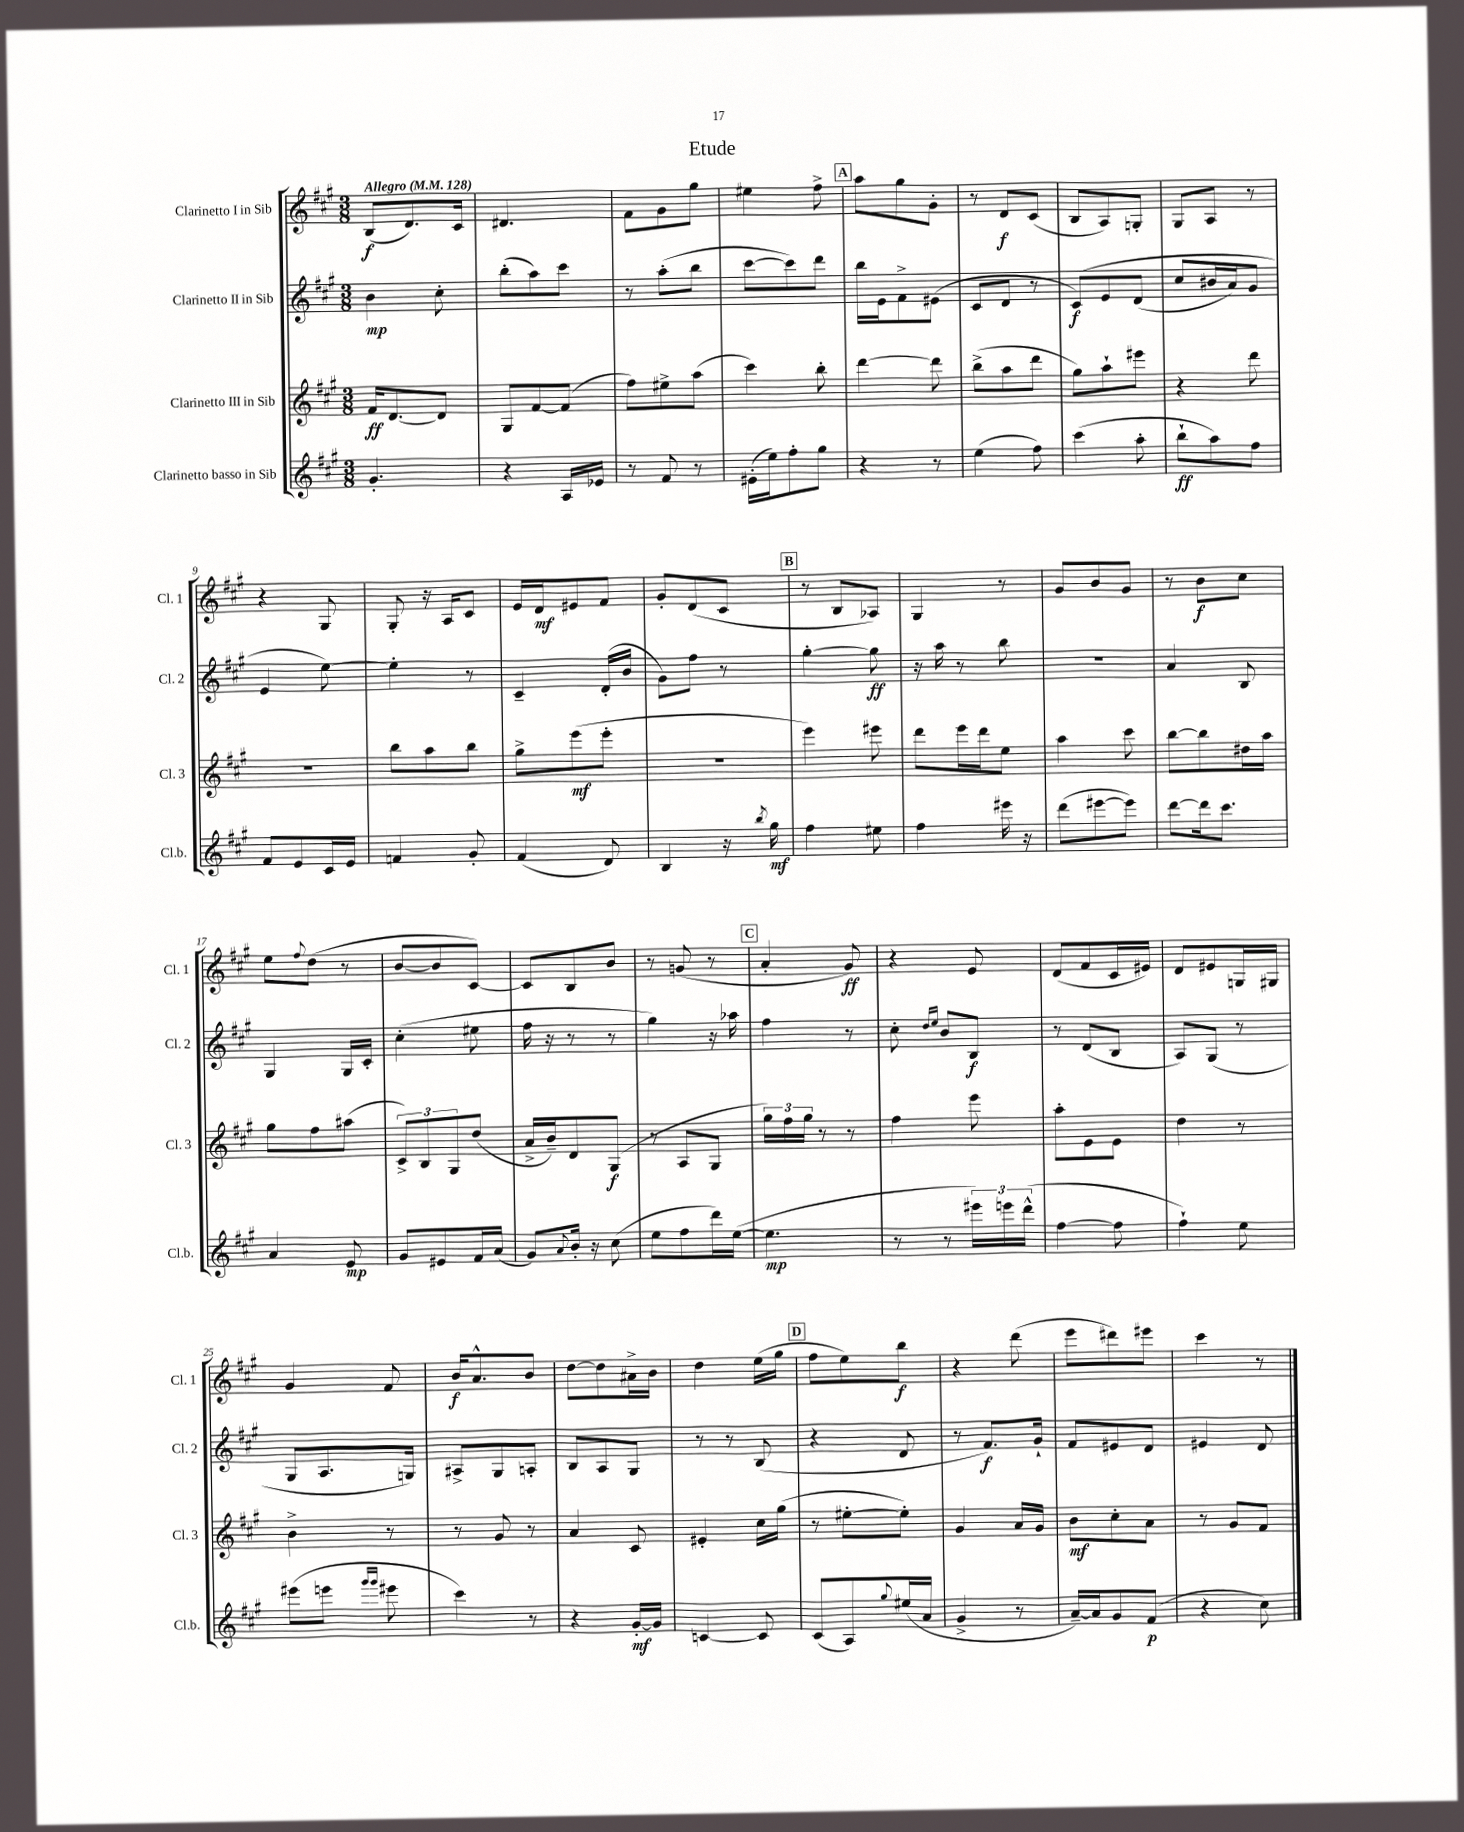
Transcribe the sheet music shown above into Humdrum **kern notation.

**kern	**dynam	**kern	**dynam	**kern	**dynam	**kern	**dynam
*part4	*part4	*part3	*part3	*part2	*part2	*part1	*part1
*staff4	*staff4	*staff3	*staff3	*staff2	*staff2	*staff1	*staff1
*I"Clarinetto basso in Sib	*	*I"Clarinetto III in Sib	*	*I"Clarinetto II in Sib	*	*I"Clarinetto I in Sib	*
*I'Cl.b.	*	*I'Cl. 3	*	*I'Cl. 2	*	*I'Cl. 1	*
*clefG2	*	*clefG2	*	*clefG2	*	*clefG2	*
*k[f#c#g#]	*	*k[f#c#g#]	*	*k[f#c#g#]	*	*k[f#c#g#]	*
*M3/8	*	*M3/8	*	*M3/8	*	*M3/8	*
*MM128	*	*MM128	*	*MM128	*	*MM128	*
=1	=1	=1	=1	=1	=1	=1	=1
!	!	!	!	!	!	!LO:TX:a:B:t=Allegro	!
4.g#'/	.	16f#/KL	ff	4b\	mp	(8B/L	f
.	.	[8.d/	.	.	.	.	.
.	.	.	.	.	.	8.d/)	.
.	.	8d/J]	.	8cc#'\	.	.	.
.	.	.	.	.	.	16c#/Jk	.
=2	=2	=2	=2	=2	=2	=2	=2
4r	.	8G#/L	.	(8bb'\L	.	4.d#X/	.
.	.	[8f#/	.	8aa\)	.	.	.
16A/LL	.	(8f#/J]	.	8ccc#\J	.	.	.
16e-X/JJ	.	.	.	.	.	.	.
=3	=3	=3	=3	=3	=3	=3	=3
8r	.	8ff#\L)	.	8r	.	8f#\L	.
8f#/	.	8ee#X^\	.	(8aa'\L	.	8g#\	.
8r	.	(8aa\J	.	8bb\J	.	8gg#\J	.
=4	=4	=4	=4	=4	=4	=4	=4
(16e#X'\LL	.	4ccc#\)	.	[8ccc#\L	.	4ee#X\	.
16ee\J)	.	.	.	.	.	.	.
8ff#'\	.	.	.	8ccc#\])	.	.	.
8gg#\J	.	8bb'\	.	8ddd\J	.	8ff#^\	.
!!LO:REH:place=s1:t=A
=5	=5	=5	=5	=5	=5	=5	=5
4r	.	[4ddd\	.	16bb\LL	.	8aa\L	.
.	.	.	.	16e\J	.	.	.
.	.	.	.	8f#^\	.	8gg#\	.
8r	.	8ddd\]	.	(8e#X\J	.	8g#'\J	.
=6	=6	=6	=6	=6	=6	=6	=6
(4ee\	.	(8bb^\L	.	8c#/L	.	8r	.
.	.	8aa\	.	8d/J	.	8d/L	f
8ff#\)	.	8ddd\J	.	8r	.	(8c#/J	.
=7	=7	=7	=7	=7	=7	=7	=7
(4ccc#\	.	8gg#\L)	.	(8c#/L)	f	8B/L	.
.	.	8aa`\	.	8e/	.	8A/)	.
8aa'\	.	8eee#X\J	.	(8d/J	.	8Gn'/J	.
=8	=8	=8	=8	=8	=8	=8	=8
8bb`\L	ff	4r	.	8cc#/L	.	8G#/L	.
8aa\)	.	.	.	16b#X/L	.	8A/J	.
.	.	.	.	16a/J)	.	.	.
8ff#\J	.	8ddd\	.	8g#/J	.	8r	.
!!LO:LB:g=z
=9	=9	=9	=9	=9	=9	=9	=9
8f#/L	.	4.r	.	4e/	.	4r	.
8e/	.	.	.	.	.	.	.
16c#/L	.	.	.	[8ee\)	.	8G#/	.
16e/JJ	.	.	.	.	.	.	.
=10	=10	=10	=10	=10	=10	=10	=10
4fn/	.	8bb\L	.	4ee'\]	.	8G#'/	.
.	.	8aa\	.	.	.	16r	.
.	.	.	.	.	.	16A/KL	.
8g#'/	.	8bb\J	.	8r	.	8c#/J	.
=11	=11	=11	=11	=11	=11	=11	=11
(4f#/	.	8gg#^\L	.	4c#~/	.	16e/LL	.
.	.	.	.	.	.	16d/J	mf
.	.	(8eee\	mf	.	.	8e#X/	.
8d/)	.	8eee'\J	.	(16d'/LL	.	8f#/J	.
.	.	.	.	16b/JJ	.	.	.
=12	=12	=12	=12	=12	=12	=12	=12
4B/	.	4.r	.	8g#\L)	.	8g#'/L	.
.	.	.	.	8ff#\J	.	(8d/	.
16r	.	.	.	8r	.	8c#/J	.
8qbb/	.	.	.	.	.	.	.
16gg#\	mf	.	.	.	.	.	.
!!LO:REH:place=s1:t=B
=13	=13	=13	=13	=13	=13	=13	=13
4ff#\	.	4eee\)	.	[4gg#'\	.	8r	.
.	.	.	.	.	.	8B/L	.
8ee#X\	.	8eee#X\	.	8gg#\]	ff	8A-X/J)	.
=14	=14	=14	=14	=14	=14	=14	=14
4ff#\	.	8ddd\L	.	16r	.	4G#/	.
.	.	.	.	16aa\	.	.	.
.	.	16eee\L	.	8r	.	.	.
.	.	16ddd\J	.	.	.	.	.
16eee#X\	.	8ee\J	.	8bb\	.	8r	.
16r	.	.	.	.	.	.	.
=15	=15	=15	=15	=15	=15	=15	=15
(8ddd\L	.	4aa\	.	4.r	.	8g#/L	.
[8eee#X\	.	.	.	.	.	8b/	.
8eee#\J])	.	8ccc#\	.	.	.	8g#/J	.
=16	=16	=16	=16	=16	=16	=16	=16
[8ddd\L	.	[8bb\L	.	4a/	.	8r	.
16ddd\k]	.	8bb\]	.	.	.	8b\L	f
8.ccc#\J	.	.	.	.	.	.	.
.	.	16dd#X\L	.	8B/	.	8cc#\J	.
.	.	16aa\JJ	.	.	.	.	.
!!LO:LB:g=z
=17	=17	=17	=17	=17	=17	=17	=17
4a/	.	8gg#\L	.	4G#/	.	8ee\L	.
.	.	.	.	.	.	8qqff#/	.
.	.	8ff#\	.	.	.	(8dd\J	.
8e/	mp	(8aa#X\J	.	16G#/LL	.	8r	.
.	.	.	.	16c#'/JJ	.	.	.
=18	=18	=18	=18	=18	=18	=18	=18
8g#/L	.	12c#^/L)	.	(4cc#'\	.	[8b/L	.
.	.	12B/	.	.	.	.	.
8e#X/	.	.	.	.	.	8b/]	.
.	.	12G#/	.	.	.	.	.
16f#/L	.	(8dd/J	.	8ee#X\	.	[8c#/J)	.
(16a/JJ	.	.	.	.	.	.	.
=19	=19	=19	=19	=19	=19	=19	=19
8g#/L)	.	16a^/LL	.	16ff#\	.	8c#/L]	.
.	.	16b~/J)	.	16r	.	.	.
8qqa/	.	.	.	.	.	.	.
16b'/Jk	.	8d/	.	8r	.	8B/	.
16r	.	.	.	.	.	.	.
(8cc#\	.	(8G#/J	f	8r	.	8b/J	.
=20	=20	=20	=20	=20	=20	=20	=20
8ee\L	.	8r	.	4gg#\)	.	8r	.
8ff#\	.	8A/L	.	.	.	(8gn/	.
16ddd\L)	.	8G#/J	.	16r	.	8r	.
([16ee\JJ	.	.	.	16aa-X\	.	.	.
!!LO:REH:place=s1:t=C
=21	=21	=21	=21	=21	=21	=21	=21
4.ee\]	mp	24gg#\LL)	.	4ff#\	.	4a'/	.
.	.	24ff#\	.	.	.	.	.
.	.	24gg#\JJ	.	.	.	.	.
.	.	8r	.	.	.	.	.
.	.	8r	.	8r	.	8g#/)	ff
=22	=22	=22	=22	=22	=22	=22	=22
8r	.	4ff#\	.	8cc#'\	.	4r	.
.	.	.	.	16qqdd/LL	.	.	.
.	.	.	.	16qqee/JJ	.	.	.
8r	.	.	.	8b/L	.	.	.
24eee#X\LL)	.	8eee\	.	8B/J	f	8e/	.
24eeen\	.	.	.	.	.	.	.
(24ddd^^\JJ	.	.	.	.	.	.	.
=23	=23	=23	=23	=23	=23	=23	=23
[4ff#\	.	8aa'\L	.	8r	.	(8d/L	.
.	.	8e\	.	(8d/L	.	8f#/	.
8ff#\]	.	8e\J	.	8B/J	.	16c#/L	.
.	.	.	.	.	.	16e#X/JJ)	.
=24	=24	=24	=24	=24	=24	=24	=24
4ff#`\)	.	4dd\	.	8A/L)	.	8d/L	.
.	.	.	.	(8G#/J	.	8e#X/	.
8ee\	.	8r	.	8r	.	16Gn/L	.
.	.	.	.	.	.	16G#X/JJ	.
!!LO:LB:g=z
=25	=25	=25	=25	=25	=25	=25	=25
(8eee#X\L	.	4b^\	.	8G#/L	.	4g#/	.
8eeen\J	.	.	.	8.A/	.	.	.
16qqggg#/LL	.	.	.	.	.	.	.
16qqggg#/JJ	.	.	.	.	.	.	.
8eee#X\	.	8r	.	.	.	8f#/	.
.	.	.	.	16Gn/Jk)	.	.	.
=26	=26	=26	=26	=26	=26	=26	=26
4ccc#\)	.	8r	.	8A#X^/L	.	16b/KL	f
.	.	.	.	.	.	8.a^^/	.
.	.	8g#/	.	8G#/	.	.	.
8r	.	8r	.	8An'/J	.	8b/J	.
=27	=27	=27	=27	=27	=27	=27	=27
4r	.	4a/	.	8B/L	.	[8dd\L	.
.	.	.	.	8A/	.	8dd\]	.
[16g#'/LL	mf	8c#/	.	8G#/J	.	16a#X^\L	.
16g#/JJ]	.	.	.	.	.	16b\JJ	.
=28	=28	=28	=28	=28	=28	=28	=28
[4cn/	.	4e#X'/	.	8r	.	4dd\	.
.	.	.	.	8r	.	.	.
8c/]	.	16cc#\LL	.	(8B/	.	(16ee\LL	.
.	.	(16gg#\JJ	.	.	.	16gg#\JJ	.
!!LO:REH:place=s1:t=D
=29	=29	=29	=29	=29	=29	=29	=29
(8c#/L	.	8r	.	4r	.	8ff#\L	.
8A/)	.	[8ee#X'\L	.	.	.	8ee\)	.
8qqgg#/	.	.	.	.	.	.	.
(16ee#X/L	.	8ee#'\J])	.	8d/	.	8bb\J	f
16a/JJ	.	.	.	.	.	.	.
=30	=30	=30	=30	=30	=30	=30	=30
4g#^/	.	4g#/	.	8r	.	4r	.
.	.	.	.	8.f#/L)	f	.	.
8r	.	16a/LL	.	.	.	(8ddd\	.
.	.	16g#/JJ	.	16g#`/Jk	.	.	.
=31	=31	=31	=31	=31	=31	=31	=31
[16a~/LL)	.	8b\L	mf	8f#/L	.	8eee\L	.
16a/J]	.	.	.	.	.	.	.
8g#/	.	8cc#'\	.	8e#X/	.	8ddd#X\)	.
(8f#/J	p	8a\J	.	8d/J	.	8eee#X\J	.
=32	=32	=32	=32	=32	=32	=32	=32
4r	.	8r	.	4e#X/	.	4ccc#\	.
.	.	8g#/L	.	.	.	.	.
8cc#\)	.	8f#/J	.	8d/	.	8r	.
==	==	==	==	==	==	==	==
*-	*-	*-	*-	*-	*-	*-	*-
